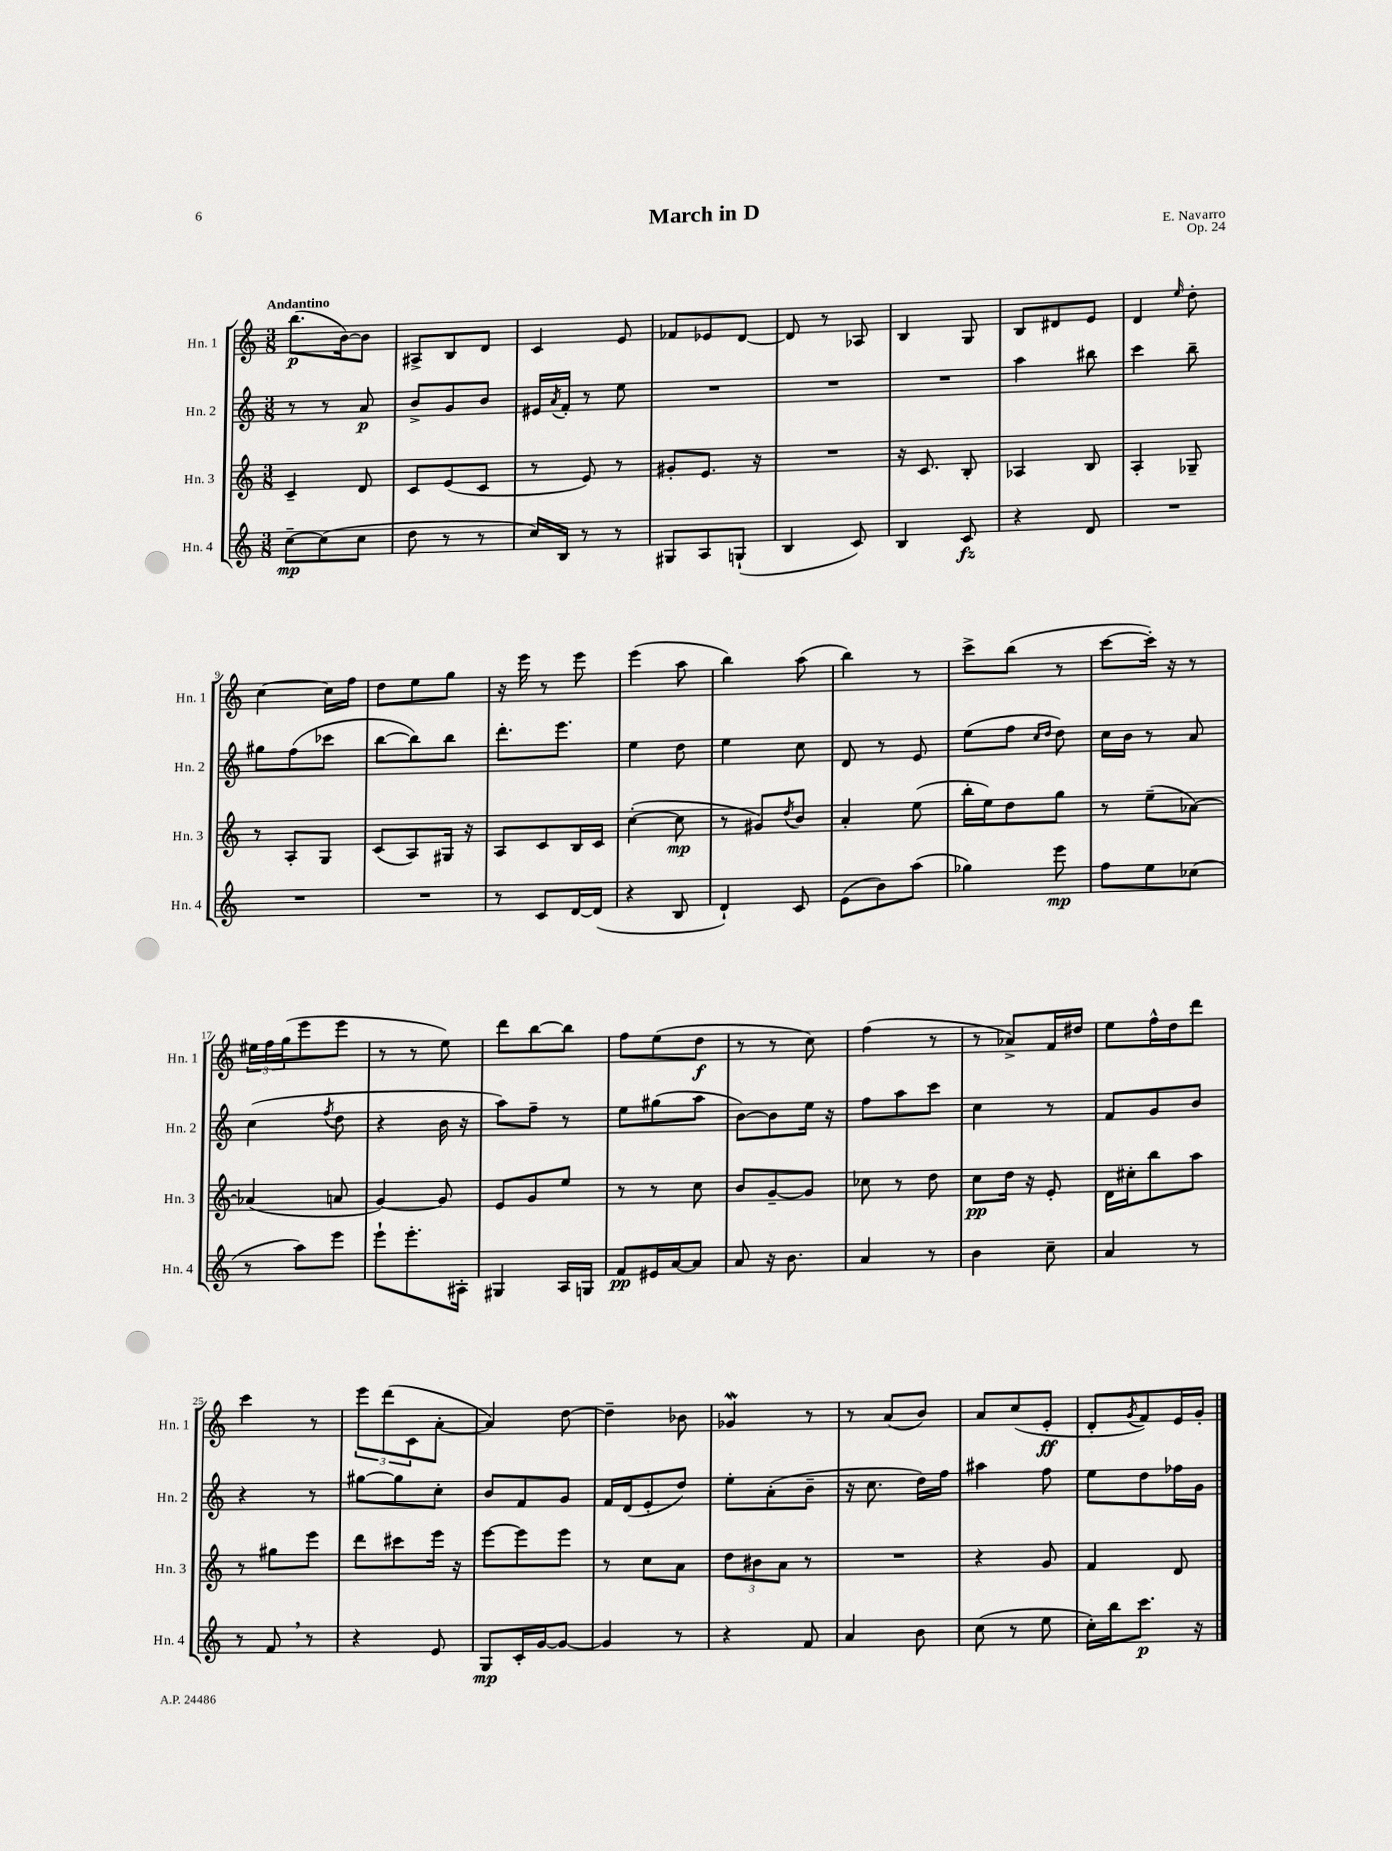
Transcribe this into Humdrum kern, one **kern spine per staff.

**kern	**kern	**kern	**kern
*staff4	*staff3	*staff2	*staff1
*clefG2	*clefG2	*clefG2	*clefG2
*k[]	*k[]	*k[]	*k[]
*M3/8	*M3/8	*M3/8	*M3/8
[8cc~\L	4c~/	8r	(8.bb\L
(8cc\]	.	8r	.
.	.	.	[16b\k)
8cc\J	8d/	8a/	8b\]J
=	=	=	=
8dd\	8c/L	8b^/L	8A#^/L
8r	(8e/	8g/	8B/
8r	8c/J	8b/J	8d/J
=	=	=	=
16cc/LL)	8r	16e#/LL	4c/
.	.	8qa/	.
16B/JJ	.	16f'/JJ	.
8r	8e/)	8r	.
8r	8r	8ee\	8e/
=	=	=	=
8G#/L	8g#'/L	4.r	8f-/L
8A/	8.e/J	.	8e-/
(8G`/J	.	.	[8d/J
.	16r	.	.
=	=	=	=
4B/	4.r	4.r	8d/]
.	.	.	8r
8c/)	.	.	8A-/
=	=	=	=
4B/	16r	4.r	4B/
.	8.c/	.	.
8c/	8B'/	.	8G/
=	=	=	=
4r	4A-/	4aa\	8B/L
.	.	.	8d#/
8d/	8B/	8bb#\	8e/J
=	=	=	=
4.r	4A'/	4ccc\	4d/
.	.	.	16qqee/
.	8G-~/	8bb~\	8dd'\
=	=	=	=
4.r	8r	8gg#\L	[4cc\
.	8A'/L	(8ff\	.
.	8G/J	8ccc-\J	16cc\]LL
.	.	.	16ff\JJ
=	=	=	=
4.r	(8c/L	[8bb\L	8dd\L
.	8A/)	8bb\])	8ee\
.	16G#/Jk	8bb\J	8gg\J
.	16r	.	.
=	=	=	=
8r	8A/L	8.ddd'\L	16r
.	.	.	16eee\
8c/L	8c/	.	8r
.	.	8.eee\J	.
[16d/L	16B/L	.	8eee\
(16d/]JJ	16c/JJ	.	.
=	=	=	=
4r	([4cc'\	4ee\	(4eee\
8B/	8cc\]	8dd\	8aa\
=	=	=	=
4d`/)	8r	4ee\	4bb\)
.	8g#/L)	.	.
.	8qdd/	.	.
8c/	8b/J	8cc\	(8aa\
=	=	=	=
(8e\L	4a'/	8d/	4bb\)
8b\)	.	8r	.
(8aa\J	(8ee\	8e/	8r
=	=	=	=
4gg-\)	16bb'\LL	(8ee\L	8ccc^\L
.	16ee\J)	.	.
.	8dd\	8ff\J	(8bb\J
.	.	16qqcc/LL	.
.	.	16qqdd/JJ	.
8eee\	8gg\J	8dd\)	8r
=	=	=	=
8ff\L	8r	16cc\LL	[8ccc\L
.	.	16b\JJ	.
8ee\	(8ee~\L	8r	16ccc'\]Jk)
.	.	.	16r
(8cc-\J	[8a-\J)	8a/	8r
=	=	=	=
8r	(4a-/]	(4cc\	24ee#\LL
.	.	.	24ff\
.	.	.	(24gg\J
8aa\L)	.	.	8eee\
.	.	8qff/	.
8eee\J	8a/	8dd\	8eee\J
=	=	=	=
8eee`\L	[4g/)	4r	8r
8.eee'\	.	.	8r
.	8g/]	16b\	8ee\)
16A#'\Jk	.	16r	.
=	=	=	=
4G#/	8e/L	8aa\L)	8ddd\L
.	8g/	8ff~\J	[8bb\
16A/LL	8ee/J	8r	8bb\]J
16G/JJ	.	.	.
=	=	=	=
8f/L	8r	8ee\L	8ff\L
16e#/L	8r	(8gg#\	(8ee\
[16a/J	.	.	.
8a/]J	8cc\	8aa\J	8dd\J
=	=	=	=
8a/	8b/L	[8b\L)	8r
16r	[8g~/	8b\]	8r
8.b\	.	.	.
.	8g/]J	16ee\Jk	8cc\)
.	.	16r	.
=	=	=	=
4a/	8cc-\	8ff\L	(4ff\
.	8r	8aa\	.
8r	8dd\	8ccc\J	8r
=	=	=	=
4b\	8cc\L	4cc\	8r
.	16dd\Jk	.	8a-^/L)
.	16r	.	.
8cc~\	8e'/	8r	16f/L
.	.	.	16dd#/JJ
=	=	=	=
4a/	16d\LL	8f/L	8ee\L
.	16cc#'\J	.	.
.	8bb\	8g/	16ff^^\L
.	.	.	16dd\J
8r	8aa\J	8b/J	8ddd\J
=	=	=	=
8r	8r	4r	4ccc\
8f/	8gg#\L	.	.
8r	8eee\J	8r	8r
=	=	=	=
4r	8ddd\L	[8gg#\L	12eee\L
.	.	.	(12ddd\
.	8ccc#\	8gg#\]	.
.	.	.	12c\
8e/	16eee\Jk	8cc'\J	[8a'\J
.	16r	.	.
=	=	=	=
8G/L	[8eee\L	8b/L	4a/])
16c'/L	8eee\]	8f/	.
[16g/J	.	.	.
8g/_J	8eee\J	8g/J	[8dd\
=	=	=	=
4g/]	8r	16f/LL	4dd~\]
.	.	(16d/J	.
.	8cc\L	8e'/	.
8r	8a\J	8dd/J)	8b-\
=	=	=	=
4r	12dd\L	8ee'\L	4g-/
.	12b#\	.	.
.	.	(8a'\	.
.	12a\J	.	.
8f/	8r	8b~\J	8r
=	=	=	=
4a/	4.r	16r	8r
.	.	8.cc\	.
.	.	.	(8a/L
8b\	.	16dd\LL)	8b/J)
.	.	16ff\JJ	.
=	=	=	=
(8cc\	4r	4aa#\	8a/L
8r	.	.	(8cc/
8ee\	8g/	8ff\	8e'/J
=	=	=	=
16cc'\LL)	4f/	8ee\L	8d'/L
16bb\J	.	.	.
.	.	.	8qg/
8.ccc\J	.	8dd\	8f/)
.	8d/	16ff-\L	16e/L
16r	.	16g\JJ	16g'/JJ
==	==	==	==
*-	*-	*-	*-
